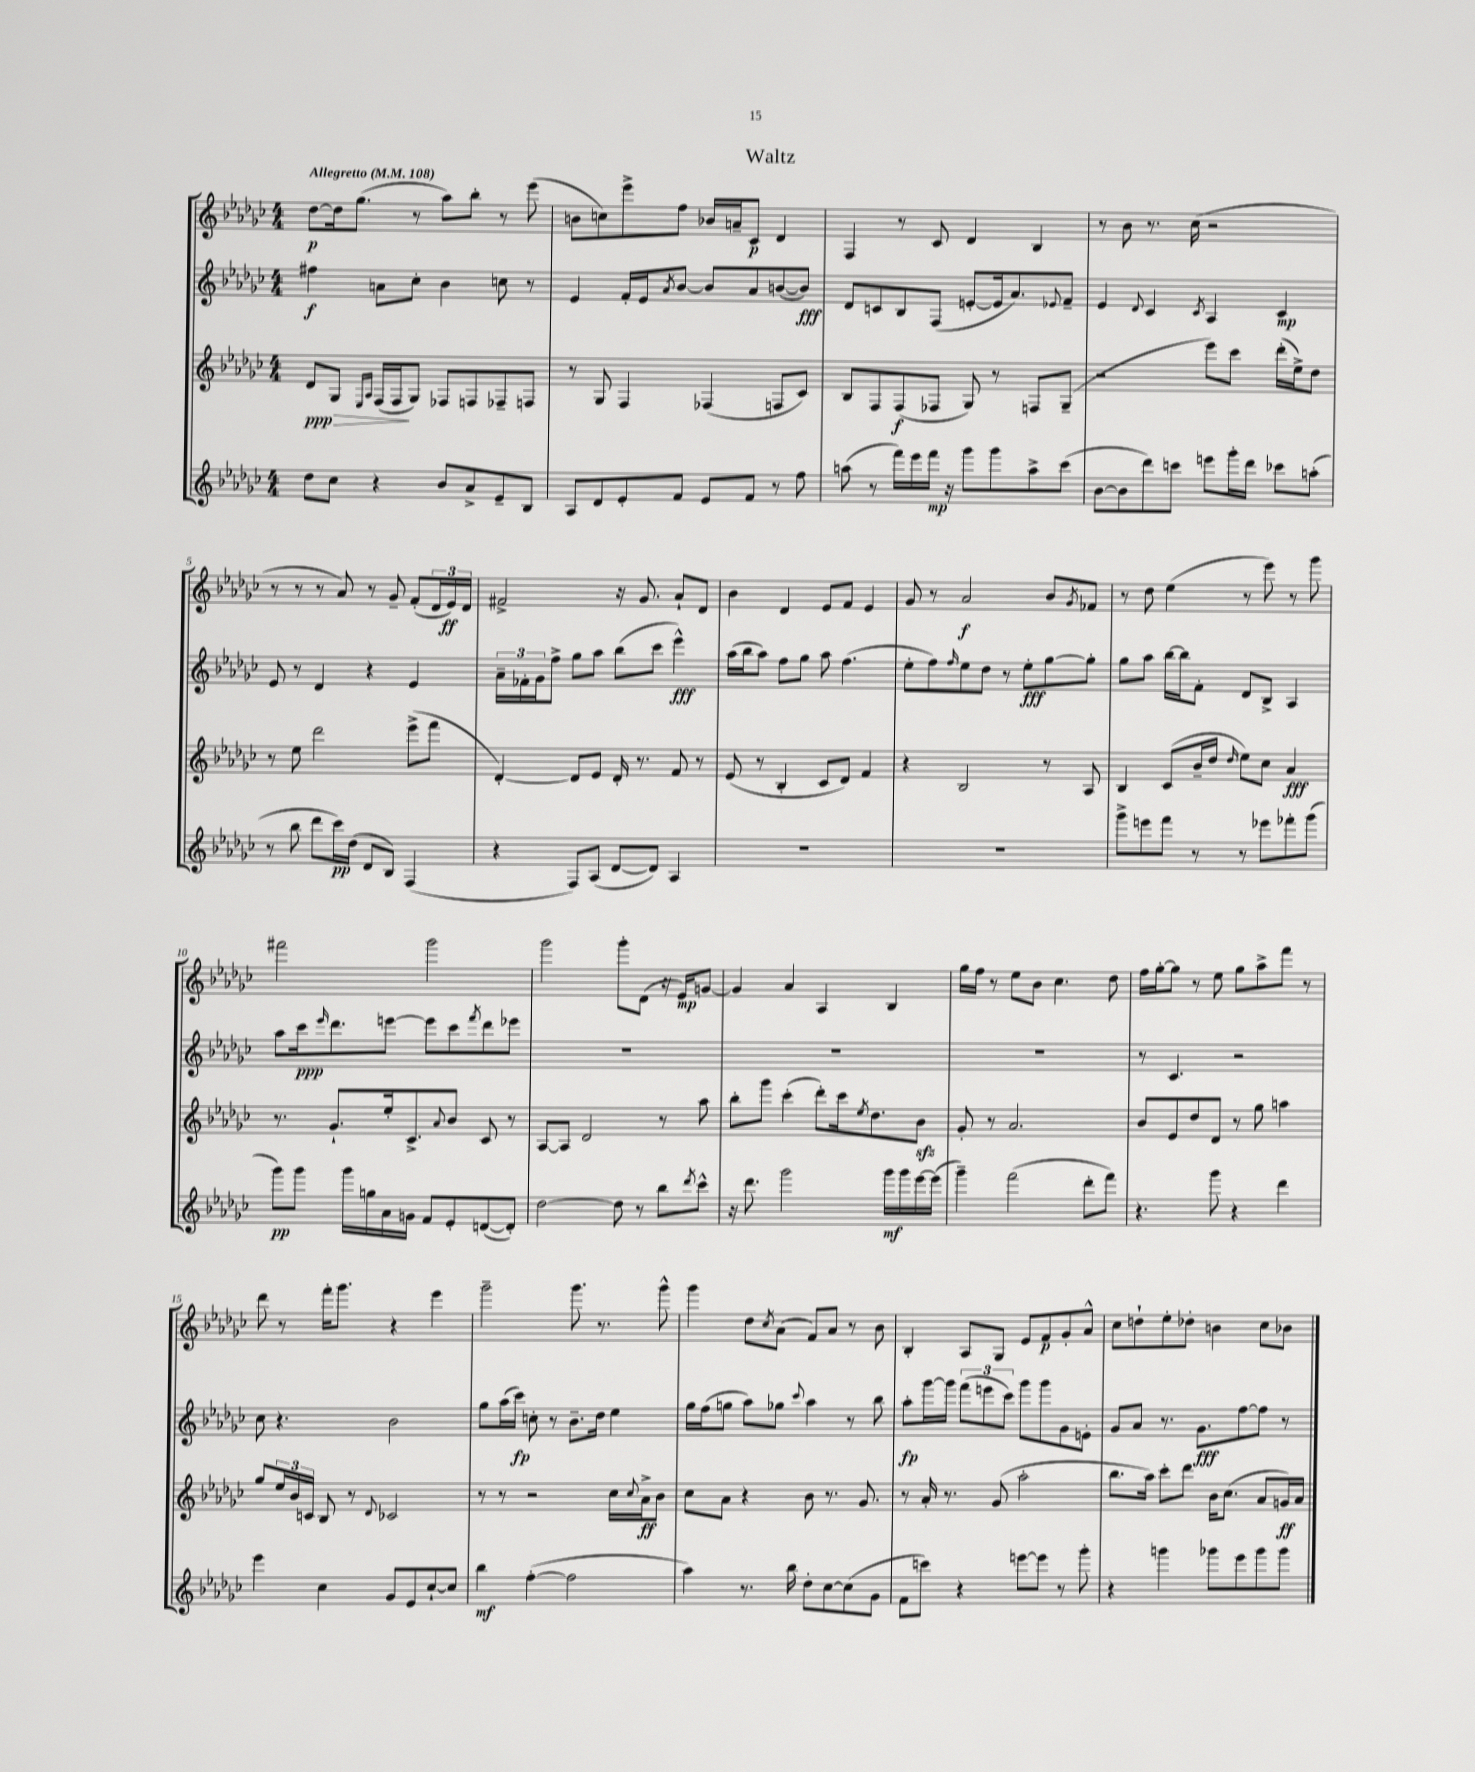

**kern	**kern	**kern	**kern
*staff4	*staff3	*staff2	*staff1
*clefG2	*clefG2	*clefG2	*clefG2
*k[b-e-a-d-g-c-]	*k[b-e-a-d-g-c-]	*k[b-e-a-d-g-c-]	*k[b-e-a-d-g-c-]
*M4/4	*M4/4	*M4/4	*M4/4
*MM108	*MM108	*MM108	*MM108
8dd-\L	8d-/L	4ff#\	[8dd-\L
8cc-\J	8G-/J	.	16dd-\]k
.	.	.	(8.gg-\J
.	16qqE-/LL	.	.
.	16qqA-/JJ	.	.
4r	(16F/LL	8a\L	.
.	16F/J	.	.
.	8G-/J)	8cc-'\J	8r
8b-/L	8F-/L	4b-\	8aa-\L)
8a-^/	8F/	.	8bb-'\J
8e-~/	8F-~/	8cc\	8r
8B-/J	8F/J	8r	(8eee-\
=	=	=	=
8A-/L	8r	4e-/	8b\L
8d-/	8G-/	.	8cc\)
8e-'/	4F/	16f'/LL	8eee-^\
.	.	16e-/J	.
.	.	8qa-/	.
8f/J	.	[8b-/J	8ff\J
8e-/L	(4F-/	8b-/]L	16b-/LL
.	.	.	16a~/J
8f/J	.	8a-/	8c-/J
8r	8F/L	([8b/	4d-/
8ff\	8c-/J)	8b/]J)	.
=	=	=	=
(8aa\	8B-/L	8d-/L	4F/
8r	8F/	8c/	.
16fff\LL)	(8F/	8B-/	8r
16eee-\	.	.	.
16fff\JJ	8F-/J	(8F/J	8c-/
16r	.	.	.
8ggg-\L	8G-/)	[8e'/L	4d-/
8ggg-\	8r	16e/]k	.
.	.	8.a-/)	.
8aa^\	8F/L	.	4B-/
.	.	8qqe-/	.
(8ccc-\J	(8G-~/J	8f~/J	.
=	=	=	=
[8b-\L	2r	4e-/	8r
8b-\]	.	.	8b-\
.	.	8qqd-/	.
8ddd-\)	.	4c-/	8.r
8ccc\J	.	.	.
.	.	.	(16cc-\
.	.	8qc-/	.
8eee\L	8eee-\L)	4A-/	2r
16ggg-'\L	8ccc-\J	.	.
16ddd-\JJ	.	.	.
8ccc-\L	(16ddd-'\LL	4c-/	.
.	16ee-^\J)	.	.
(8aa'\J	8dd-\J	.	.
=	=	=	=
8r	8r	8e-/	8r
8bb-\	8ee-\	8r	8r
8ddd-\L	2ddd-\	4d-/	8r
16ccc-\L)	.	.	8a-/)
(16dd-\JJ	.	.	.
8d-/L	.	4r	8r
8B-/J)	.	.	8g-~/
(4F/	(8eee-^\L	4e-/	(8f'/L
.	8fff\J	.	24d-/L
.	.	.	24e-/)
.	.	.	24d-/JJ
=	=	=	=
4r	[4d-'/)	24a-~\LL	2f#^/
.	.	24f-'\	.
.	.	24g-\J	.
.	.	8ff^\J	.
8F/L)	8d-/]L	8gg-\L	.
(8A-/J	8e-/J	8aa-\J	.
[8d-/L	16d-'/	(8bb-\L	16r
.	8.r	.	8.g-/
8d-/]J)	.	8ccc-\J	.
4A-/	8f/	4eee-^^\)	8a-`/L
.	8r	.	8d-/J
=	=	=	=
1r	(8e-/	(16aa-\LL	4b-\
.	.	16bb-\J	.
.	8r	8aa-\J)	.
.	4B-'/	8ff\L	4d-/
.	.	8gg-\J	.
.	8c-/L	8aa-\	8e-/L
.	8d-/J)	(4.ff\	8f/J
.	4f/	.	4e-/
=	=	=	=
1r	4r	8ee-'\L	8g-/
.	.	8ff\)	8r
.	.	16qqff/	.
.	2B-/	8ee-\	2a-/
.	.	8dd-\J	.
.	.	8r	.
.	.	8ee-'\L	.
.	8r	[8gg-\	8b-/L
.	.	.	8qg-/
.	8A-/	8gg-'\]J	8f-/J
=	=	=	=
8ggg-^\L	4B-/	8gg-\L	8r
8eee\	.	8aa-\J	8dd-\
8fff\J	(8c-/L	[16bb-\LL	(4ee-\
.	.	16bb-\]J	.
8r	16b-~/L	8f'\J	.
.	16dd-/JJ	.	.
.	16qqdd-/	.	.
8r	8ee-\L)	8d-/L	8r
8eee-\L	8cc-\J	8B-^/J	8eee-\)
8fff-'\	4a-/	4A-/	8r
(8ggg-\J	.	.	8ggg-\
=	=	=	=
8ggg-\L)	8.r	8aa-\L	2fff#\
8ggg-\J	.	16ccc-\k	.
.	.	16qqeee-/	.
.	8.g-`/L	8.ddd-\	.
16ggg-\LL	.	.	.
16gg\	.	.	.
16a-\	16ee-'/k	[8eee\J	.
16g\JJ	8.c-^/	.	.
8f/L	.	8eee\]L	2ggg-\
.	8qqa-/	.	.
8e-'/	8b-/J	8ccc-\	.
.	.	8qfff/	.
([8d/	8c-/	8ddd-\	.
8d'/]J)	8r	8eee-\J	.
=	=	=	=
[2dd-\	[8A-/L	1r	2ggg-\
.	8A-/]J	.	.
.	2d-/	.	.
8dd-\]	.	.	8ggg-'\L
8r	.	.	(8d-\J
8bb-\L	8r	.	16r
.	.	.	16e-/LK)
8qddd-/	.	.	.
8ccc-^^\J	8aa-\	.	[8g/J
=	=	=	=
16r	8bb-'\L	1r	4g/]
8.ddd-\	.	.	.
.	8ggg-\J	.	.
2ggg-\	(4ccc-'\	.	4a-/
.	8ddd-'\L)	.	4A-/
.	16ccc-\k	.	.
.	8qee-/	.	.
.	8.dd-\	.	.
16ggg-\LL	.	.	4B-/
16ggg-\	.	.	.
[16eee-\	8b-\J	.	.
(16eee-\]JJ	.	.	.
=	=	=	=
4ggg-~\)	8g-'/	1r	16gg-\LL
.	.	.	16ff\JJ
.	8r	.	8r
(2fff\	2.a-/	.	8ee-\L
.	.	.	8b-\J
.	.	.	4.cc-\
8ddd-'\L	.	.	.
8fff\J)	.	.	8dd-\
=	=	=	=
4.r	8b-/L	8r	16ff\LL
.	.	.	[16gg-'\J
.	8e-/	4.c-/	8gg-\]J
.	8dd-/	.	8r
8ggg-\	8d-/J	.	8ee-\
4r	8r	2r	8gg-\L
.	8gg-\	.	8aa-^\
4ddd-\	4aa\	.	8fff\J
.	.	.	8r
=	=	=	=
4eee-\	8gg-/L	8cc-\	8ddd-\
.	24ee-/L	4.r	8r
.	24b-/	.	.
.	24c/JJ	.	.
4cc-\	8B-/	.	16fff'\LK
.	.	.	8.ggg-\J
.	8r	.	.
.	8qqd-/	.	.
8g-/L	2c-/	2b-\	4r
8e-/	.	.	.
[8cc-`/	.	.	4eee-\
8cc-/]J	.	.	.
=	=	=	=
4bb-\	8r	8gg-\L	2ggg-~\
.	8r	(16aa-\L	.
.	.	16ccc-\JJ)	.
([4ff'\	2r	8cc'\	.
.	.	8r	.
2ff\]	.	8.b-~\L	8.ggg-\
.	.	16dd-\Jk	8.r
.	16cc-\LL	4ee-\	.
.	8qqcc-/	.	.
.	16a-^\J	.	.
.	8b-\J	.	8ggg-^^\
=	=	=	=
4aa-\)	8cc-\L	16gg-\LL	4ggg-\
.	.	(16ff\J	.
.	8a-\J	8gg\J	.
8.r	4r	8aa-\L)	8dd-\L
.	.	.	8qcc-/
.	.	8gg-\J	(8a-\J
16bb-\	.	.	.
.	.	8qqccc-/	.
8dd-'\L	8b-\	4aa-\	8f/L)
[8cc-\	8.r	.	8a-/J
(8cc-\]	.	8r	8r
.	8.g-/	.	.
8g-\J	.	8bb-\	8b-\
=	=	=	=
8f\L	8r	8aa-'\L	4B-'/
8ccc\J)	16a-'/	[16ggg-\L	.
.	8.r	16ggg-\]JJ	.
4r	.	(12fff\L	8A-/L
.	.	12eee\	.
.	(8g-/	.	8G-/J
.	.	12ccc-\J)	.
[8eee\L	2aa-'\	8ggg-\L	8e-/L
8eee\]J	.	8ggg-\	8f/
8r	.	8g-\	8g-'/
8ggg-'\	.	8e'\J	8a-^^/J
=	=	=	=
4r	8.bb-\L	8g-/L	8cc-\L
.	.	8a-/J	8dd`\
.	16aa-\Jk)	.	.
4ggg\	8ccc-'\L	8.r	8ee-'\
.	8ddd-\J	.	8dd-'\J
.	.	8.g-\L	.
8ggg-\L	16b-\LK	.	4b\
.	(8.cc-\J	.	.
8eee-\	.	[8ff\	.
8ggg-\	8a-/L	8ff\]J	8cc-\L
8ggg-\J	16g/L)	8r	8b-\J
.	16a-/JJ	.	.
==	==	==	==
*-	*-	*-	*-
